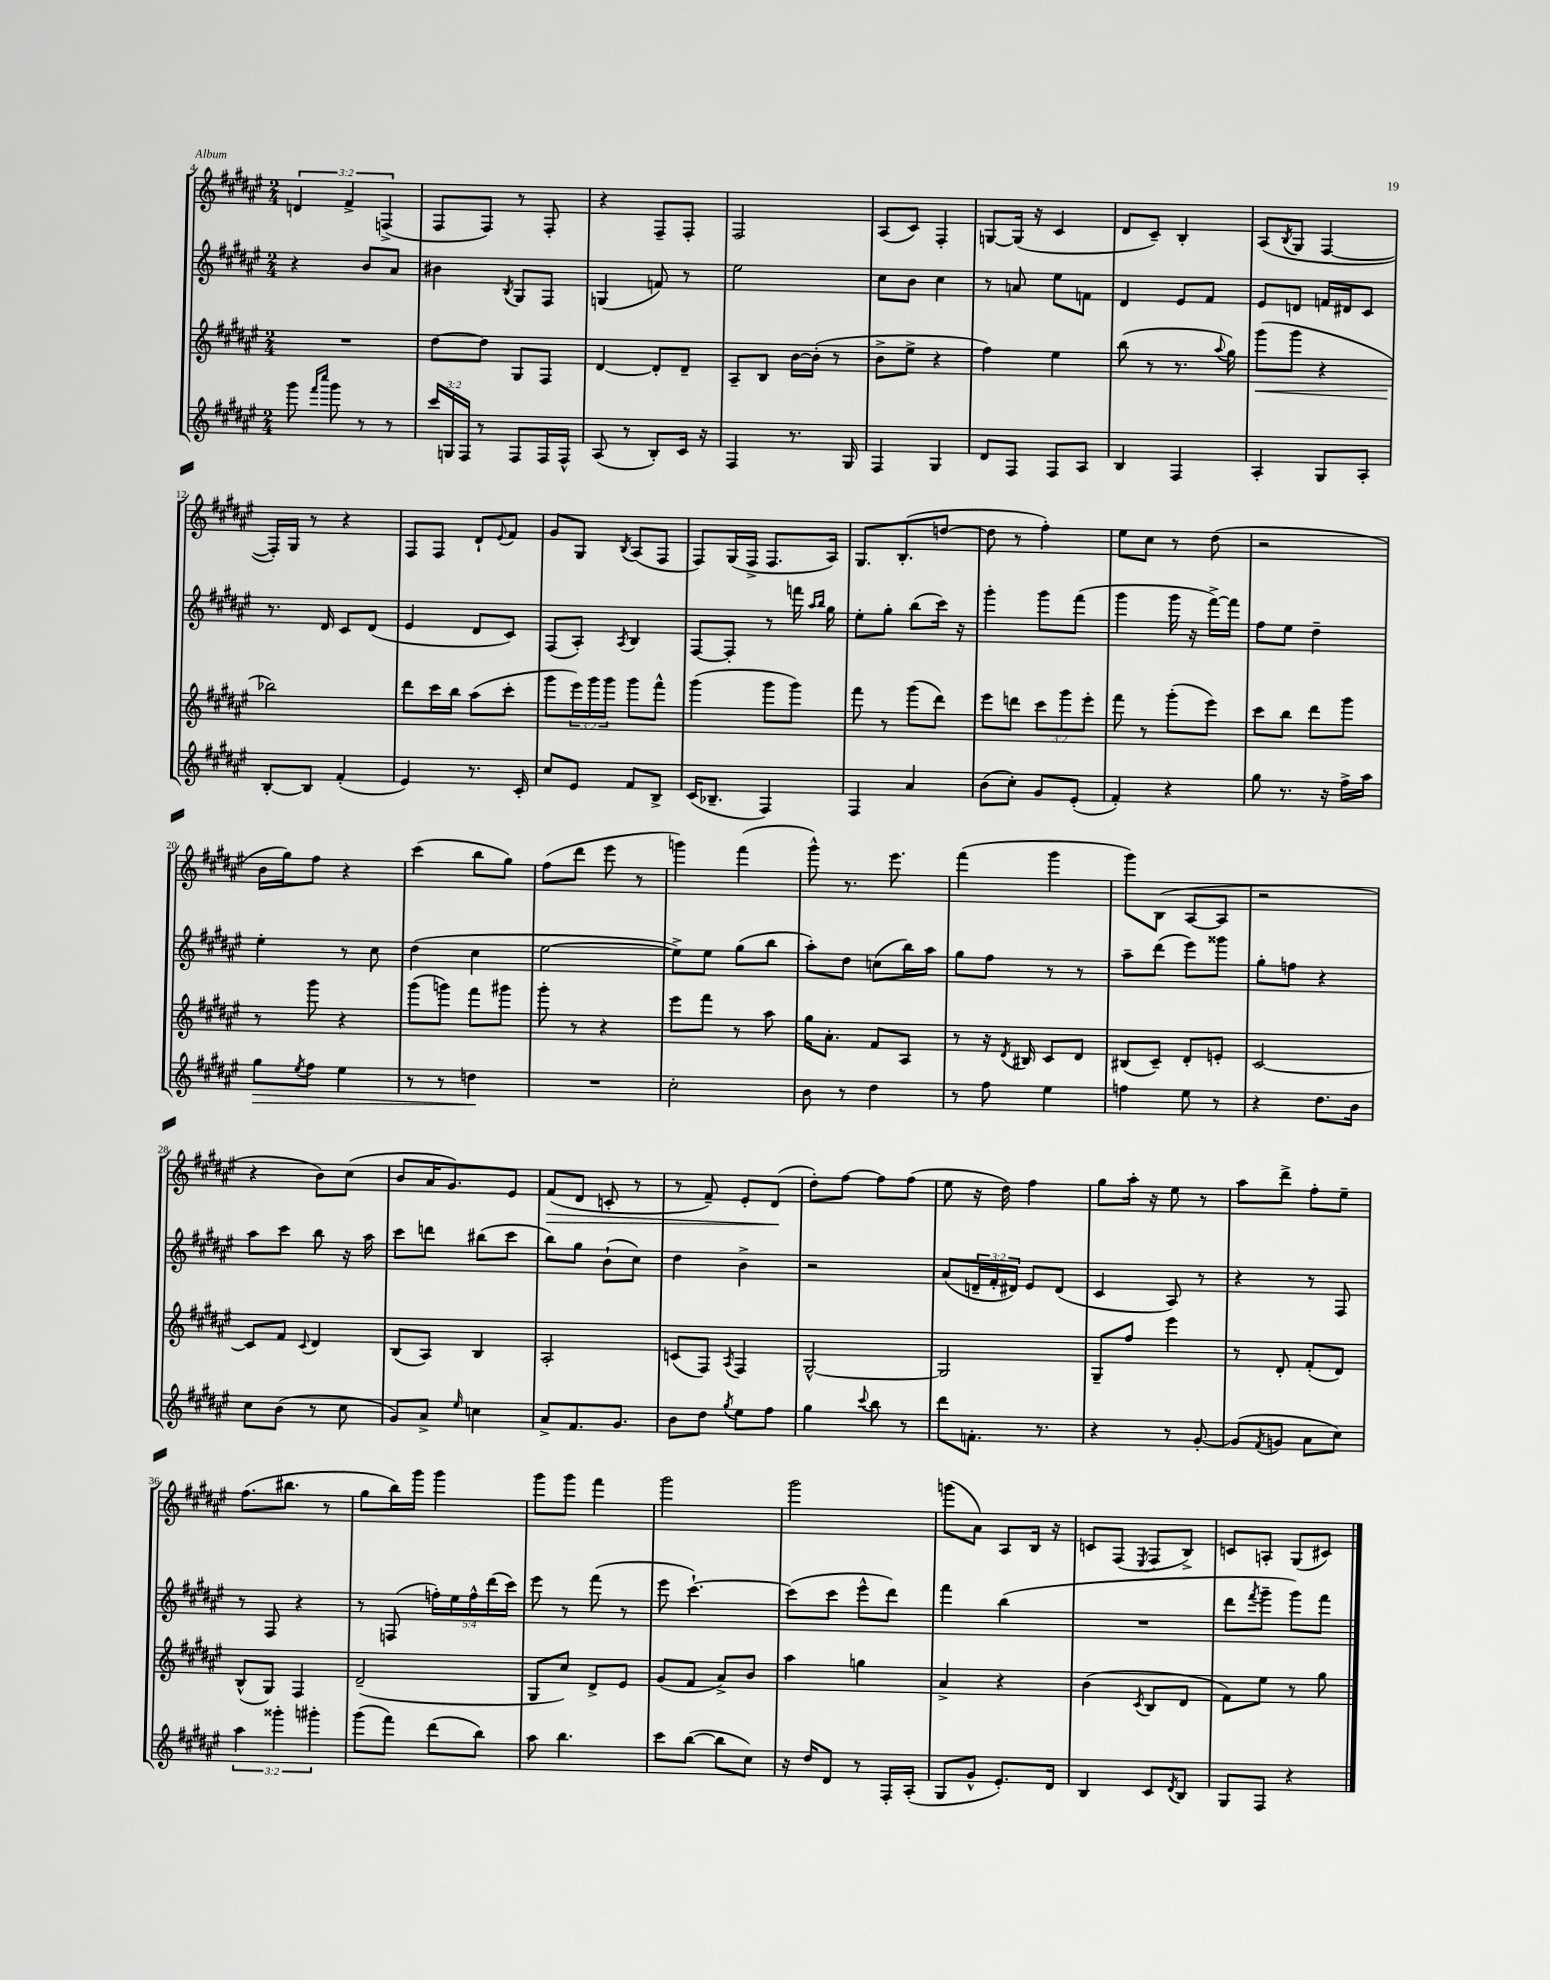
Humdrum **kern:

**kern	**dynam	**kern	**dynam	**kern	**kern	**dynam
*part4	*part4	*part3	*part3	*part2	*part1	*part1
*staff4	*staff4	*staff3	*staff3	*staff2	*staff1	*staff1
*clefG2	*	*clefG2	*	*clefG2	*clefG2	*
*k[f#c#g#d#a#e#]	*	*k[f#c#g#d#a#e#]	*	*k[f#c#g#d#a#e#]	*k[f#c#g#d#a#e#]	*
*M2/4	*	*M2/4	*	*M2/4	*M2/4	*
=4	=4	=4	=4	=4	=4	=4
8ggg#\	.	2r	.	4r	6dn/	.
16qqfff#/LL	.	.	.	.	.	.
16qqcccc#/JJ	.	.	.	.	.	.
8ggg#\	.	.	.	.	.	.
.	.	.	.	.	6f#^/	.
8r	.	.	.	8b/L	.	.
.	.	.	.	.	(6Fn^/	.
8r	.	.	.	8a#/J	.	.
=5	=5	=5	=5	=5	=5	=5
24ccc#/LL	.	[8dd#\L	.	4b#X\	8F#/L	.
24Gn/	.	.	.	.	.	.
24F#/JJ	.	.	.	.	.	.
8r	.	8dd#\J]	.	.	8F#/J)	.
.	.	.	.	8qB/	.	.
8F#/L	.	8G#/L	.	8G#/L	8r	.
16F#/L	.	8F#/J	.	8F#/J	8F#'/	.
16F#^^/JJ	.	.	.	.	.	.
=6	=6	=6	=6	=6	=6	=6
(8A#/	.	[4d#/	.	(4Gn/	4r	.
8r	.	.	.	.	.	.
8B'/L)	.	8d#'/L]	.	8fn/)	8F#~/L	.
16c#/Jk	.	8d#~/J	.	8r	8F#'/J	.
16r	.	.	.	.	.	.
=7	=7	=7	=7	=7	=7	=7
4F#/	.	8A#~/L	.	2ee#\	2F#/	.
.	.	8B/J	.	.	.	.
8.r	.	[16b\LL	.	.	.	.
.	.	(16b'\JJ]	.	.	.	.
.	.	8r	.	.	.	.
16G#/	.	.	.	.	.	.
=8	=8	=8	=8	=8	=8	=8
4F#/	.	8b^\L	.	8cc#\L	(8A#/L	.
.	.	8ee#^\J	.	8b\J	8c#/J)	.
4G#/	.	4r	.	4cc#\	4F#'/	.
=9	=9	=9	=9	=9	=9	=9
8d#/L	.	4ff#\)	.	8r	[8Gn/L	.
8F#/J	.	.	.	8an/	(16G/Jk]	.
.	.	.	.	.	16r	.
8F#/L	.	4ee#\	.	8ee#\L	4c#/	.
8A#/J	.	.	.	8fn\J	.	.
=10	=10	=10	=10	=10	=10	=10
4B/	.	(8bb\	.	4d#/	8d#/L	.
.	.	8r	.	.	8c#~/J)	.
4F#/	.	8.r	.	8e#/L	4B'/	.
.	.	.	.	8f#/J	.	.
.	.	8qqaa#/	.	.	.	.
.	.	16gg#\)	.	.	.	.
=11	=11	=11	=11	=11	=11	=11
!	!	!	!LO:HP:b	!	!	!
4A#'/	.	(8ggg#\L	<	8e#/L	(8A#/L	.
.	.	.	.	.	8qB/	.
.	.	8ggg#\J	.	8dn/J	8G#/J	.
8G#/L	.	4r	.	16fn/LL	[4F#/	.
.	.	.	.	16d#X/J	.	.
8A#'/J	.	.	.	8c#/J	.	.
!!LO:LB:g=z
=12	=12	=12	=12	=12	=12	=12
[8B'/L	.	2bb-X\)	.	8.r	16F#'/LL])	.
.	.	.	.	.	16G#/JJ	.
8B/J]	.	.	.	.	8r	.
.	.	.	.	16d#/	.	.
(4f#'/	.	.	.	8c#/L	4r	.
.	.	.	.	(8d#/J	.	.
.	.	.	[	.	.	.
=13	=13	=13	=13	=13	=13	=13
4e#/)	.	8ddd#\L	.	4e#/	8F#/L	.
.	.	16ccc#\L	.	.	8F#/J	.
.	.	16bb\JJ	.	.	.	.
8.r	.	(8aa#\L	.	8d#/L	8d#`/L	.
.	.	.	.	.	8qqe#/	.
.	.	8ccc#'\J	.	8c#/J)	8f#/J	.
16c#'/	.	.	.	.	.	.
=14	=14	=14	=14	=14	=14	=14
8cc#/L	.	8ggg#\L	.	(8F#/L	8g#/L	.
8e#/J	.	24eee#\L)	.	8A#'/J)	8G#/J	.
.	.	24ggg#\	.	.	.	.
.	.	24ggg#\JJ	.	.	.	.
.	.	.	.	8qA#/	8qB/	.
8f#/L	.	8ggg#\L	.	4B/	(8A#/L	.
8B^/J	.	8fff#^^\J	.	.	8F#/J	.
=15	=15	=15	=15	=15	=15	=15
(16c#/KL	.	(4ggg#\	.	[8F#/L	8F#/L)	.
8.B-X~/J	.	.	.	.	.	.
.	.	.	.	8F#'/J]	(16G#/L	.
.	.	.	.	.	16F#^/JJ	.
4F#/)	.	8ggg#\L	.	8r	8.F#/L	.
.	.	8ggg#\J)	.	16fffn\	.	.
.	.	.	.	16qqaa#/LL	.	.
.	.	.	.	16qqbb/JJ	.	.
.	.	.	.	16gg#\	16A#/Jk)	.
=16	=16	=16	=16	=16	=16	=16
4F#/	.	8fff#\	.	8ee#'\L	8.G#/L	.
.	.	8r	.	8gg#'\J	.	.
.	.	.	.	.	(8.B'/	.
4a#/	.	(8ggg#\L	.	(8bb\L	.	.
.	.	8ddd#\J)	.	16ccc#\Jk)	[8ddn/J	.
.	.	.	.	16r	.	.
=17	=17	=17	=17	=17	=17	=17
(8b\L	.	8eee#\L	.	4ggg#'\	8dd\]	.
8cc#'\J)	.	8dddn\J	.	.	8r	.
8g#/L	.	12ccc#\L	.	8ggg#\L	4ff#'\)	.
.	.	12ggg#\	.	.	.	.
(8e#'/J	.	.	.	(8fff#\J	.	.
.	.	12eee#'\J	.	.	.	.
=18	=18	=18	=18	=18	=18	=18
4f#'/)	.	8fff#\	.	4ggg#\	8ee#\L	.
.	.	8r	.	.	8cc#\J	.
4r	.	(8ggg#'\L	.	16ggg#\	8r	.
.	.	.	.	16r	.	.
.	.	8eee#\J)	.	[16fff#^\LL)	(8dd#\	.
.	.	.	.	16fff#\JJ]	.	.
=19	=19	=19	=19	=19	=19	=19
8gg#\	.	8ccc#\L	.	8ff#\L	2r	.
8.r	.	8bb\J	.	8ee#\J	.	.
.	.	8ddd#\L	.	4dd#~\	.	.
16r	.	.	.	.	.	.
16ff#^\LL	.	8ggg#\J	.	.	.	.
16aa#\JJ	.	.	.	.	.	.
!!LO:LB:g=z
=20	=20	=20	=20	=20	=20	=20
!	!LO:HP:b	!	!	!	!	!
8gg#\L	>	8r	.	4ee#'\	16b\LL	.
.	.	.	.	.	16gg#\J)	.
8qee#/	.	.	.	.	.	.
8ff#\J	.	8ggg#\	.	.	8ff#\J	.
4ee#\	.	4r	.	8r	4r	.
.	.	.	.	8cc#\	.	.
=21	=21	=21	=21	=21	=21	=21
8r	.	(8ggg#\L	.	(4dd#\	(4ccc#\	.
8r	.	8gggn\J)	.	.	.	.
4ddn\	.	8fff#\L	.	4cc#\	8bb\L	.
.	.	8ggg#X\J	.	.	8gg#\J)	.
.	]	.	.	.	.	.
=22	=22	=22	=22	=22	=22	=22
2r	.	8ggg#'\	.	[2ee#\	(8ff#\L	.
.	.	8r	.	.	8ddd#\J	.
.	.	4r	.	.	8eee#\	.
.	.	.	.	.	8r	.
=23	=23	=23	=23	=23	=23	=23
2cc#'\	.	8eee#\L	.	8ee#^\L])	4gggn\)	.
.	.	8fff#\J	.	8ee#\J	.	.
.	.	8r	.	(8gg#\L	(4fff#\	.
.	.	8aa#\	.	8bb\J	.	.
=24	=24	=24	=24	=24	=24	=24
8b\	.	16gg#\KL	.	8aa#'\L)	8ggg#^^\)	.
.	.	8.a#'\J	.	.	.	.
8r	.	.	.	8dd#\J	8.r	.
4dd#\	.	8f#/L	.	(8ccn\L	.	.
.	.	.	.	.	8.eee#\	.
.	.	8A#/J	.	16bb\L)	.	.
.	.	.	.	16aa#\JJ	.	.
=25	=25	=25	=25	=25	=25	=25
8r	.	8r	.	8gg#\L	(4fff#\	.
8ff#\	.	16r	.	8ff#\J	.	.
.	.	8qd#/	.	.	.	.
.	.	16B#X/	.	.	.	.
4ee#\	.	8c#/L	.	8r	4ggg#\	.
.	.	8d#/J	.	8r	.	.
=26	=26	=26	=26	=26	=26	=26
4ffn\	.	(8B#X/L	.	8aa#~\L	8ggg#\L)	.
.	.	8c#~/J)	.	(8ddd#\J	(8B\J	.
8ee#\	.	8d#'/L	.	8eee#\L)	[8A#/L	.
8r	.	8en'/J	.	8ggg##X\J	8A#/J]	.
=27	=27	=27	=27	=27	=27	=27
4r	.	[2c#/	.	8gg#'\L	2r	.
.	.	.	.	8ffn\J	.	.
8.dd#\L	.	.	.	4r	.	.
16b\Jk	.	.	.	.	.	.
!!LO:LB:g=z
=28	=28	=28	=28	=28	=28	=28
8cc#\L	.	8c#/L]	.	8aa#\L	4r	.
(8b\J	.	8f#/J	.	8ccc#\J	.	.
.	.	8qqc#/	.	.	.	.
8r	.	4d#/	.	8bb\	8b\L)	.
8cc#\	.	.	.	16r	(8cc#\J	.
.	.	.	.	16aa#\	.	.
=29	=29	=29	=29	=29	=29	=29
8g#/L)	.	(8B/L	.	8ccc#\L	8b/L	.
8a#^/J	.	8A#/J)	.	8dddn\J	16a#/K	.
.	.	.	.	.	8.g#/)	.
16qqee#/	.	.	.	.	.	.
4ccn\	.	4B/	.	(8bb#X\L	.	.
.	.	.	.	8ccc#\J	8e#/J	.
=30	=30	=30	=30	=30	=30	=30
!	!	!	!	!	!	!LO:HP:b
8a#^/L	.	2A#'/	.	8bb\L)	(8f#/L	>
8.f#/	.	.	.	8gg#\J	8d#/J	.
.	.	.	.	(8b`\L	8cn'/	.
8.g#/J	.	.	.	.	.	.
.	.	.	.	8cc#\J)	8r	.
=31	=31	=31	=31	=31	=31	=31
8b\L	.	(8cn/L	.	4dd#\	8r	.
8dd#\J	.	8F#/J)	.	.	8f#~/)	.
8qgg#/	.	8qA#/	.	.	.	.
8ee#\L	.	4F#/	.	4b^\	8e#'/L	.
8ff#\J	.	.	.	.	(8d#/J	.
.	.	.	.	.	.	]
=32	=32	=32	=32	=32	=32	=32
4gg#\	.	[2G#^^/	.	2r	8dd#'\L)	.
.	.	.	.	.	[8ff#\J	.
8qqccc#/	.	.	.	.	.	.
8bb\	.	.	.	.	8ff#\L]	.
8r	.	.	.	.	(8ff#\J	.
=33	=33	=33	=33	=33	=33	=33
8ddd#\L	.	2G#/]	.	(8a#/L	8ee#\	.
8.fn'\J	.	.	.	24dn~/L	16r	.
.	.	.	.	24f#'/	.	.
.	.	.	.	.	16dd#\)	.
.	.	.	.	24d#X/JJ)	.	.
.	.	.	.	8e#/L	4ff#\	.
8.r	.	.	.	.	.	.
.	.	.	.	(8d#/J	.	.
=34	=34	=34	=34	=34	=34	=34
4r	.	8G#~/L	.	4c#/	8gg#\L	.
.	.	8ff#/J	.	.	16aa#'\Jk	.
.	.	.	.	.	16r	.
8r	.	4eee#\	.	8A#/)	8ee#\	.
[8g#'/	.	.	.	8r	8r	.
=35	=35	=35	=35	=35	=35	=35
(8g#/L]	.	8r	.	4r	8aa#\L	.
8qf#/	.	.	.	.	.	.
8gn/J	.	8d#'/	.	.	8ddd#^\J	.
8a#\L	.	(8f#'/L	.	8r	8ff#'\L	.
8cc#\J)	.	8d#/J)	.	8F#/	8ee#~\J	.
!!LO:LB:g=z
=36	=36	=36	=36	=36	=36	=36
6aa#\	.	(8B^^/L	.	8r	(8.ff#\L	.
.	.	8G#/J)	.	8F#/	.	.
6ggg##X'\	.	.	.	.	.	.
.	.	.	.	.	8.bb#X\J	.
.	.	4F#/	.	4r	.	.
6ggg#X'\	.	.	.	.	.	.
.	.	.	.	.	8r	.
=37	=37	=37	=37	=37	=37	=37
(8ggg#\L	.	(2d#~/	.	8r	8gg#\L	.
8fff#\J)	.	.	.	(8Fn/	16bb\L)	.
.	.	.	.	.	16ggg#\JJ	.
(8ddd#\L	.	.	.	20ffn'\LL)	4ggg#\	.
.	.	.	.	20ee#\	.	.
.	.	.	.	20ff^^\	.	.
8bb\J)	.	.	.	.	.	.
.	.	.	.	(20ddd#\	.	.
.	.	.	.	20ccc#\JJ)	.	.
=38	=38	=38	=38	=38	=38	=38
8aa#\	.	8G#/L	.	8eee#\	8ggg#\L	.
4.bb\	.	8cc#/J)	.	8r	8ggg#\J	.
.	.	8d#^/L	.	(8fff#\	4fff#\	.
.	.	8e#/J	.	8r	.	.
=39	=39	=39	=39	=39	=39	=39
8ccc#\L	.	(8g#/L	.	8eee#\	2ggg#\	.
([8bb\J	.	8f#/J	.	[4.ccc#`\)	.	.
8bb\L]	.	8a#^/L)	.	.	.	.
8cc#\J)	.	8b/J	.	.	.	.
=40	=40	=40	=40	=40	=40	=40
16r	.	4aa#\	.	(8ccc#\L]	2ggg#\	.
16dd#/KL	.	.	.	.	.	.
8d#/J	.	.	.	8ccc#\J	.	.
8r	.	4ggn\	.	8eee#^^\L	.	.
16F#'/LL	.	.	.	8ddd#\J)	.	.
(16A#'/JJ	.	.	.	.	.	.
=41	=41	=41	=41	=41	=41	=41
8G#/L	.	4a#^/	.	4fff#\	(8gggn\L	.
8g#^^/J	.	.	.	.	8a#\J)	.
8.e#'/L)	.	4r	.	(4bb\	8A#/L	.
.	.	.	.	.	16B/Jk	.
16d#/Jk	.	.	.	.	16r	.
=42	=42	=42	=42	=42	=42	=42
4B/	.	(4b\	.	2r	8cn/L	.
.	.	.	.	.	(8F#/J	.
.	.	8qc#/	.	.	8qE#/	.
8c#/L	.	8B/L	.	.	8F#/L	.
8qd#/	.	.	.	.	.	.
8B/J	.	8d#/J	.	.	8B^/J)	.
=43	=43	=43	=43	=43	=43	=43
8G#/L	.	8f#\L)	.	8ddd#\L	8cn/L	.
.	.	.	.	8qfff#/	.	.
8F#/J	.	8ee#\J	.	8ggg#~\J	8An'/J	.
4r	.	8r	.	8ggg#\L)	(8G#/L	.
.	.	8gg#\	.	8fff#\J	8c#X/J)	.
==	==	==	==	==	==	==
*-	*-	*-	*-	*-	*-	*-
